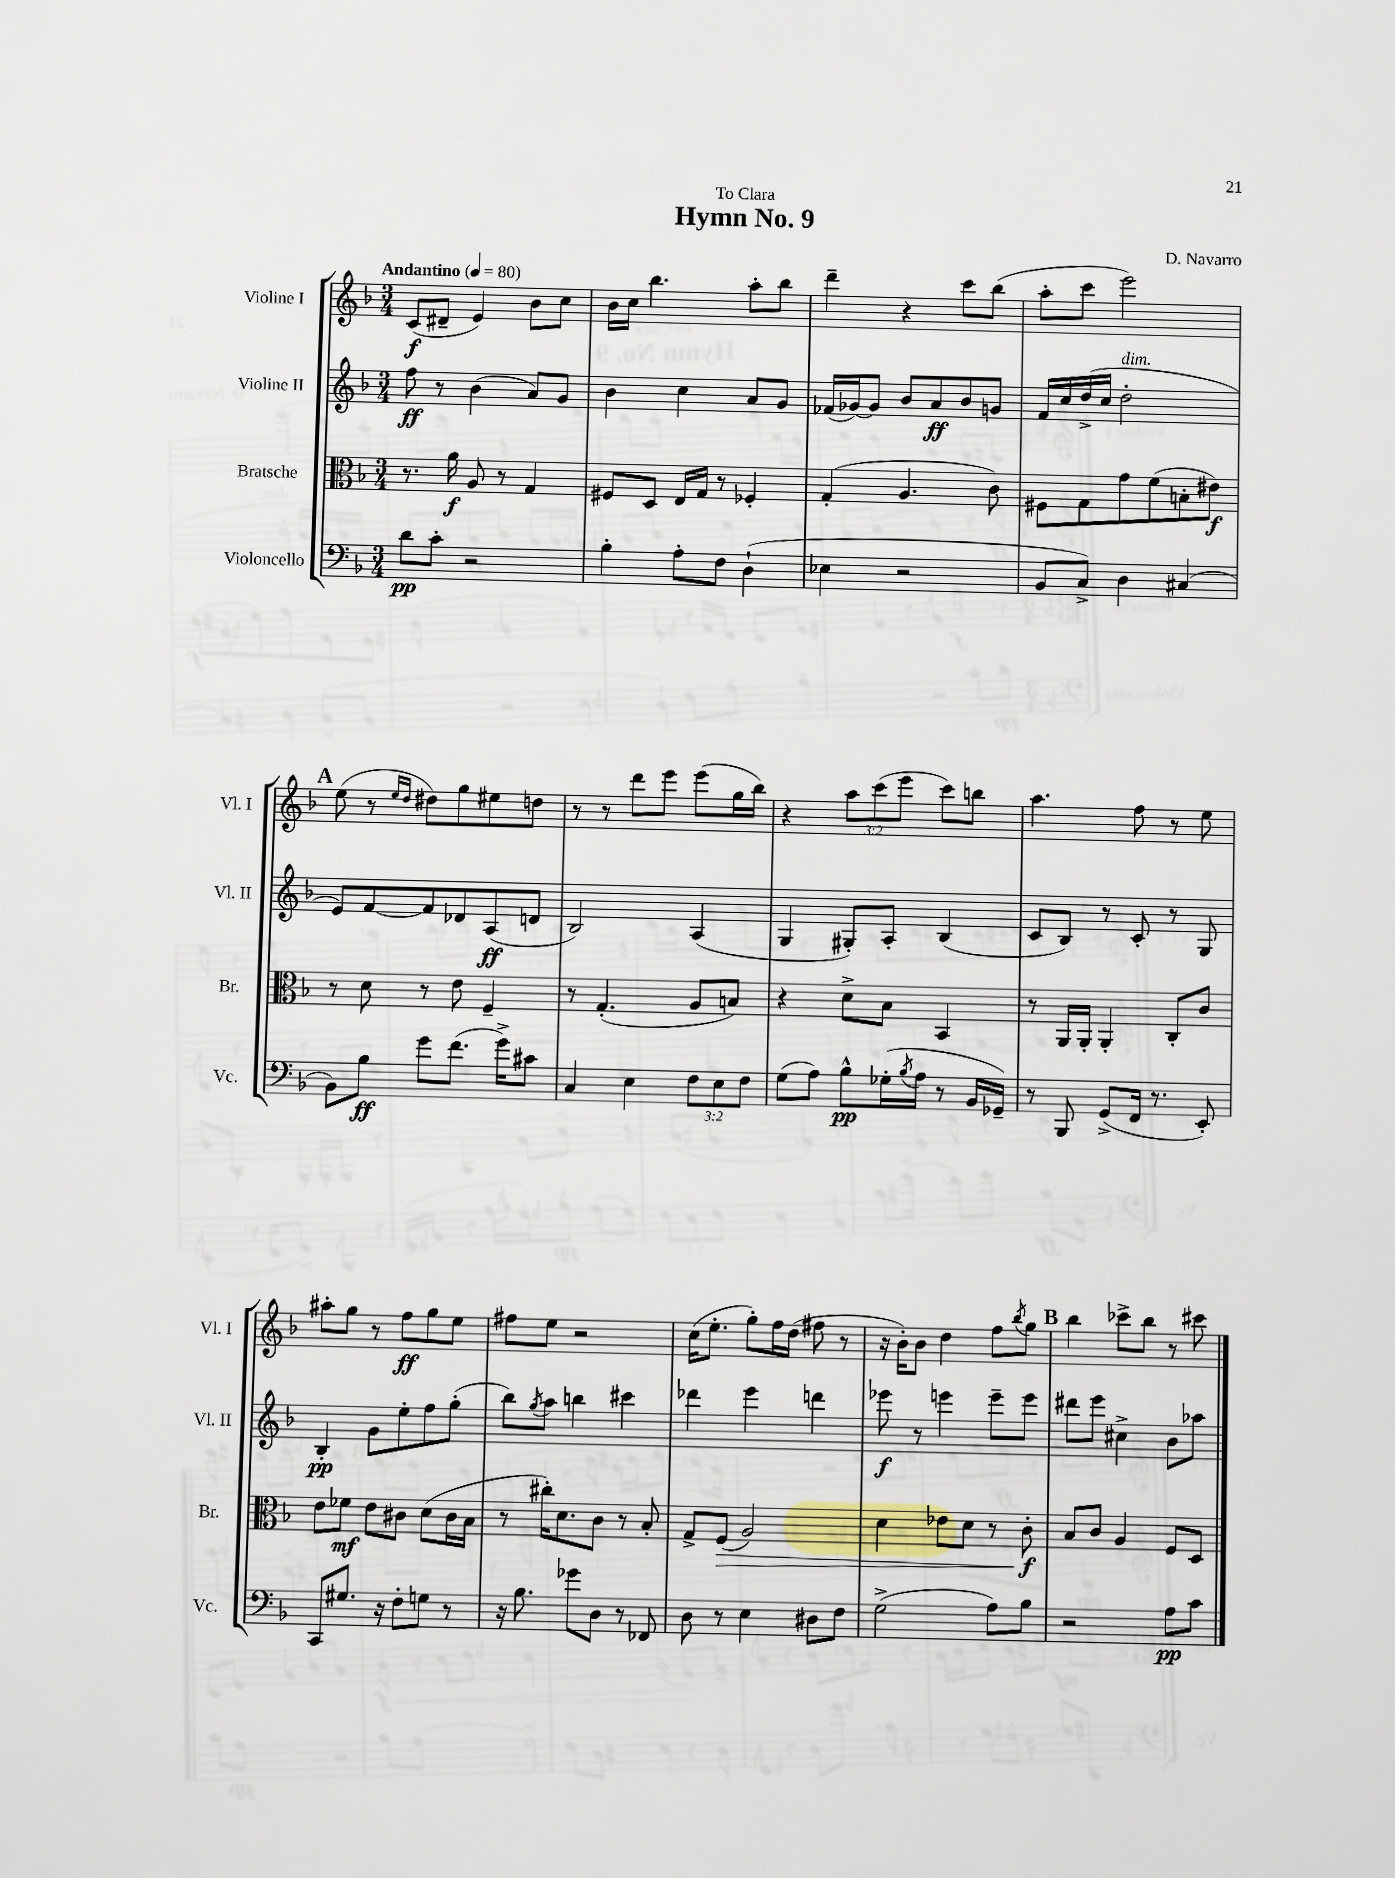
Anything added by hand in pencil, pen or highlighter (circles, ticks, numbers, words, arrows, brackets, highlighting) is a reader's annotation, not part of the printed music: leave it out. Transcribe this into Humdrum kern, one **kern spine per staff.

**kern	**kern	**kern	**kern
*staff4	*staff3	*staff2	*staff1
*clefF4	*clefC3	*clefG2	*clefG2
*k[b-]	*k[b-]	*k[b-]	*k[b-]
*M3/4	*M3/4	*M3/4	*M3/4
*MM80	*MM80	*MM80	*MM80
8d	8.r	8ff	(8c
8c'	.	8r	8d#~
.	16a	.	.
2r	8A	(4b-	4e)
.	8r	.	.
.	4G	8a)	8b-
.	.	8g	8cc
=	=	=	=
4B-'	8F#	4b-	16b-
.	.	.	16cc
.	8D	.	4.bb-
8A'	16E	4cc	.
.	16G	.	.
8F	8r	.	.
(4D`	4F-'	8a	8aa'
.	.	8g	8bb-
=	=	=	=
4E-	(4G'	(16f-	4ddd~
.	.	[16g-)	.
.	.	8g-]	.
2r	4.A	8b-	4r
.	.	8a	.
.	.	8b-	8ccc
.	8c)	8g	(8bb-
=	=	=	=
8BB-	8F#	16f	8aa'
.	.	16cc	.
8C^)	8G	(16dd^	8ccc
.	.	16cc	.
4D	8g	2dd'	2eee)
.	(8f	.	.
(4C#	8B'	.	.
.	8e#)	.	.
=	=	=	=
8BB-)	8r	8e)	(8ee
8B-	8d	[8f	8r
.	.	.	16qqee
.	.	.	16qqdd
8g	8r	8f]	8dd#)
(8.f	8e	8d-	8gg
.	4F~	(8A	8ee#
16g^)	.	.	.
8c#	.	8d	8dd
=	=	=	=
4C	8r	2B-)	8r
.	(4.G'	.	8r
4E	.	.	8ddd
.	.	.	8eee
12F	8A	(4A	(8eee
12E	.	.	.
.	8B)	.	16gg
12F	.	.	.
.	.	.	16bb-)
=	=	=	=
(8G	4r	4G	4r
8A)	.	.	.
8B-^^	8d^	8G#')	12aa
.	.	.	(12ccc
(16G-'	8B-	8A'	.
.	.	.	12eee
8qB-	.	.	.
16A	.	.	.
8r	4BB-	(4B-	8ccc)
16BB-	.	.	8bb
16GG-~)	.	.	.
=	=	=	=
8r	8r	8c	4.aa
8BBB-	16AA	8B-)	.
.	16AA'	.	.
(8GG^	4AA'	8r	.
16FF	.	8c'	8ff
8.r	.	.	.
.	8C'	8r	8r
8EE')	8c	8G	8ee
=	=	=	=
8CC	8e	4B-'	8aa#'
8.G#	8f-	.	8gg
.	8e	8g	8r
16r	.	.	.
8F'	8c#	8ee'	8ff
8G	(8d	8ff	8gg
8r	16c#	(8gg'	8ee
.	16B-	.	.
=	=	=	=
16r	8r	8bb-)	8ff#
8.B-	.	.	.
.	.	8qgg	.
.	16cc#')	8aa	8ee
.	8.d	.	.
8g-	.	4bb	2r
8D	8c	.	.
8r	8r	4ccc#	.
8FF-	8B-'	.	.
=	=	=	=
8D	8G^	4ddd-	(16cc
.	.	.	8.ee'
8r	(8F	.	.
4E	2A)	4eee	8gg')
.	.	.	16ff
.	.	.	(16dd
8D#	.	4ddd	8ff#
8F	.	.	8r
=	=	=	=
(2G^	4d	8eee-	16r
.	.	.	16b-')
.	.	8r	8b-
.	8e-	4eee	4dd
.	8d	.	.
8A)	8r	8eee~	8ff
.	.	.	8qbb-
8B-	8c'	8eee	8gg
=	=	=	=
2r	8B-	8ddd#	4bb-
.	8c	8eee	.
.	4A	4cc#^	8ccc-^
.	.	.	8bb-
8A	8F	8b-	8r
8c	8D	8aa-	8ccc#
==	==	==	==
*-	*-	*-	*-
